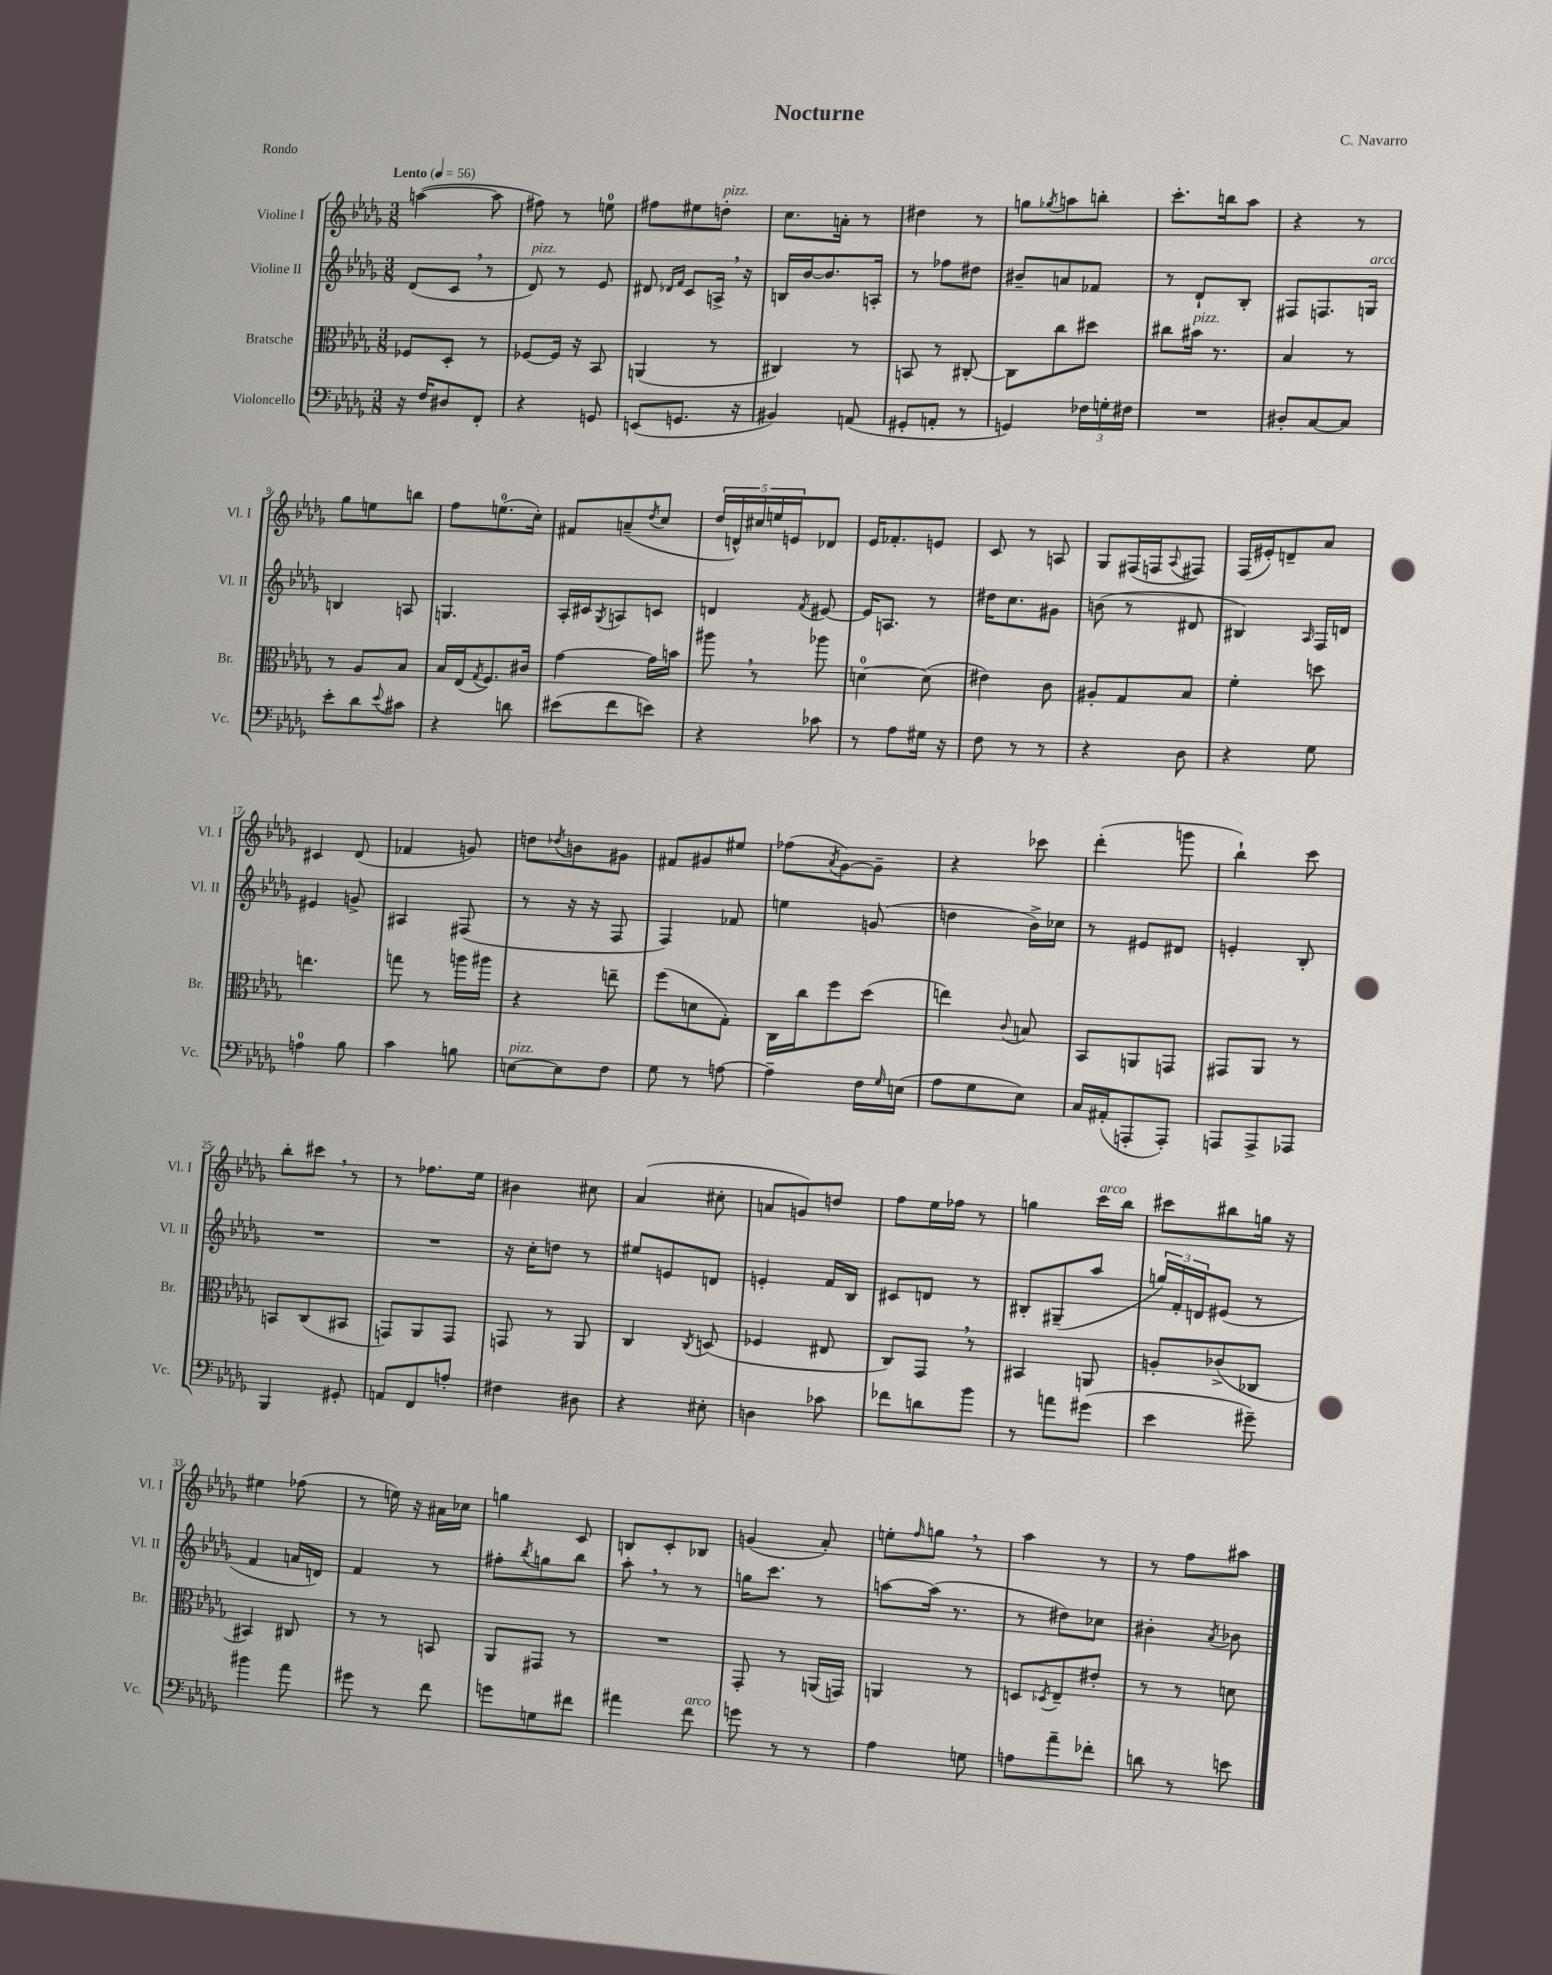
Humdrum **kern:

**kern	**kern	**kern	**kern
*part4	*part3	*part2	*part1
*staff4	*staff3	*staff2	*staff1
*I"Violoncello	*I"Bratsche	*I"Violine II	*I"Violine I
*I'Vc.	*I'Br.	*I'Vl. II	*I'Vl. I
*clefF4	*clefC3	*clefG2	*clefG2
*k[b-e-a-d-g-]	*k[b-e-a-d-g-]	*k[b-e-a-d-g-]	*k[b-e-a-d-g-]
*M3/8	*M3/8	*M3/8	*M3/8
*MM56	*MM56	*MM56	*MM56
=1	=1	=1	=1
!	!	!	!LO:TX:a:B:t=Lento
16r	8F-X/L	(8d-/L	([4aan\
16F/KL	.	.	.
8D#X/	8D-'/J	8c,/J	.
8FF'/J	8r	8r	8aa\]
=2	=2	=2	=2
!	!	!LO:TX:a:i:t=pizz.	!
4r	[8F-X/L	8d-/)	8ff#X\)
.	16F-/Jk]	8r	8r
.	16r	.	.
8GGn/	8BB-/	8e-/	8een\
=3	=3	=3	=3
(8EEn/L	(4AAn/	8d#X/	8ff#X\L
.	.	16qqd-X/LL	.
.	.	16qqf/JJ	.
8.GGn/J	.	8c/L	8ee#X\
!	!	!	!LO:TX:a:i:t=pizz.
.	8r	16An^,/Jk	8ddn'\J
16r	.	16r	.
=4	=4	=4	=4
4BB#X/)	4C#X/)	16Bn/LL	8.cc\L
.	.	[16b-/J	.
.	.	8.b-/]	.
.	.	.	16an'\Jk
(8AAn/	8r	.	8r
.	.	16An'/Jk	.
=5	=5	=5	=5
8GG#X'/L	8BBn/	8r	4dd#X\
8AAn'/J	8r	8ff-X\L	.
8r	[8C#X'/	8dd#X\J	8r
=6	=6	=6	=6
4GGn/)	8C#\L]	8b#X~/L	8ggn\L
.	.	.	8qgg-X/
.	8cc\	8an/	8aan\
24F-X\LL	8dd#X\J	8f-X/J	8bbn'\J
24Gn'\	.	.	.
24F#X\JJ	.	.	.
=7	=7	=7	=7
4.r	8cc#X\L	8r	8.ccc'\L
!	!LO:TX:a:i:t=pizz.	!	!
.	16b#X\Jk	8d-`/L	.
.	8.r	.	16bbn\k
.	.	8B-'/J	8aa-\J
=8	=8	=8	=8
8D#X'/L	4B-/	8F#X/L	4r
[8C/	.	8.Fn/	.
8C/J]	8r	.	8r
!	!	!LO:TX:a:i:t=arco	!
.	.	16Gn/Jk	.
!!LO:LB:g=z
=9	=9	=9	=9
8e-'\L	8r	4Bn/	8gg-\L
8d-\	8A-/L	.	8een\
8qqe-/	.	.	.
8c#X\J	8B-/J	8An/	8bbn\J
=10	=10	=10	=10
4r	16B-/LL	4.Gn/	8ff\L
.	(16E-/J	.	.
.	8qG-/	.	.
.	8.F/)	.	(8.een\
8dn\	.	.	.
.	16c#X/Jk	.	16cc'\Jk)
=11	=11	=11	=11
(8e#X\L	[4g-\	16A-'/LL	8f#X/L
.	.	16c#X/J	.
.	.	8qG-/	.
8f\	.	8An/	(8an~/
.	.	.	8qdd-/
8en\J)	16g-\LL]	8cn/J	8cc/J
.	16bn\JJ	.	.
=12	=12	=12	=12
4r	8aa#X,\	4dn/	20dd-/LL
.	.	.	20dn^^/)
.	.	.	20cc#X/
.	8r	.	.
.	.	.	20een/
.	.	.	20en/J
.	.	8qf/	.
8c-X\	8aa-X\	[8e#X/	8d-X/J
=13	=13	=13	=13
8r	[4dn\	16e#/KL]	16e-/KL
.	.	8.An/J	8.f-X'/
8A-\L	.	.	.
16G#X\Jk	(8d\]	8r	8en/J
16r	.	.	.
=14	=14	=14	=14
8F\	4e#X\)	16dd#X\KL	8c/
.	.	8.cc\	.
8r	.	.	8r
8r	8c\	8g#X\J	8An/
=15	=15	=15	=15
4r	8A#X'/L	(8bn\	8G-/L
.	8G-/	8r	(16F#X/L
.	.	.	16Fn/J
.	.	.	8qqA-/
8D-\	8B-/J	8d#X/	8F#X/J)
=16	=16	=16	=16
4r	4f'\	4B#X/)	(16F/LL
.	.	.	16e#X'/J)
.	.	.	8dn~/
.	.	16qqA-/	.
8G-\	8ddn\	16F/LL	8a-/J
.	.	16dn/JJ	.
!!LO:LB:g=z
=17	=17	=17	=17
4An\	4.een\	4e#X/	4c#X/
8B-\	.	8gn^/	(8d-/
=18	=18	=18	=18
4c\	8ggn\	4A#X/	4f-X/
.	8r	.	.
8Bn\	16aan\LL	(8F#X/	8gn/)
.	16aa#X\JJ	.	.
=19	=19	=19	=19
!LO:TX:a:i:t=pizz.	!	!	!
[8En\L	4r	8r	8ddn\L
.	.	.	8qdd-X/
8E\]	.	16r	8bn\
.	.	16r	.
8F\J	8een~\	8F/	8g#X\J
=20	=20	=20	=20
8G-\	(8ff\L	4F/)	8f#X/L
8r	8dn\	.	8g#X/
[8An\	8G-'\J)	8f-X/	8ee#X/J
=21	=21	=21	=21
4A~\]	16C\LL	4een\	(8ff-X\L
.	16cc\J	.	.
.	.	.	8qa-/
.	8ff\	.	[8g-\)
16F\LL	(8dd-\J	(8gn/	8g-~\J]
16qqG-/	.	.	.
(16En\JJ	.	.	.
=22	=22	=22	=22
8A-\L	4een\)	4ddn\	4r
8G-\	.	.	.
.	8qqc/	.	.
8E-\J)	8Bn/	16b-^\LL)	8ccc-X\
.	.	16cc-X\JJ	.
=23	=23	=23	=23
16C/LL	8BB-/L	8r	(4ddd-'\
(16AA#X'/J	.	.	.
8AAAn'/	8AAn/	8e#X/L	.
8AAA'/J)	8GGn/J	8d#X/J	8gggn\
=24	=24	=24	=24
8AAAn/L	8GG#X/L	4en'/	4bb-`\)
8AAA^/	8AA-/J	.	.
8AAA-X/J	8r	8B-'/	8ccc\
!!LO:LB:g=z
=25	=25	=25	=25
4BBB-/	8BBn/L	4.r	8bb-'\L
.	(8C/	.	8ccc#X,\J
8GG#X'/	8BB#X/J	.	8r
=26	=26	=26	=26
8AAn/L	8GGn/L)	4.r	8r
8FF/	8AA-/	.	8.ff-X\L
8An'/J	8GG/J	.	.
.	.	.	16ee-\Jk
=27	=27	=27	=27
4F#X\	8GGn/	16r	4b#X\
.	.	16cc'\KL	.
.	8r	8ddn\J	.
8D#X\	8AA-/	8r	8cc#X\
=28	=28	=28	=28
4r	4C/	8ee#X/L	(4a-/
.	.	8en/	.
.	8qC/	.	.
8E#X'\	(8Dn/	8dn/J	8cc#X'\
=29	=29	=29	=29
4Dn\	4F-X/	4en'/	8an/L
.	.	.	8gn/)
8c-X\	8E#X/	16f/LL	8ddn/J
.	.	16B-/JJ	.
=30	=30	=30	=30
8f-X\L	8C/L)	8c#X/L	8ff\L
8dn\	8GG-,/J	8dn/J	16ee-\L
.	.	.	16ff-X\JJ
8b-\J	8r	8r	8r
=31	=31	=31	=31
8r	4BB#X/	8B#X'/L	4ggn\
8an\L	.	(8G#X~/	.
!	!	!	!LO:TX:a:i:t=arco
(8g#X\J	8AAn/	8aa-/J	16ccc\LL
.	.	.	16bb-\JJ
=32	=32	=32	=32
4e-\	8An'/L	24ggn/LL)	8ccc#X\L
.	.	24f'/	.
.	.	24dn/J	.
.	(8c-X^/	(8e#X/J	8bb#X\
8g#X~\)	8C-X/J	8r	16ggn\Jk
.	.	.	16r
!!LO:LB:g=z
=33	=33	=33	=33
4b#X\	4BB#X/)	4f/	4ee#X\
8a-\	8C#X/	16an/LL	(8ff-X\
.	.	16dn/JJ)	.
=34	=34	=34	=34
8g#X\	8r	4f/	8r
8r	8r	.	16een\)
.	.	.	16r
8f\	8BBn/	8r	16a#X\LL
.	.	.	16cc-X\JJ
=35	=35	=35	=35
8gn\L	8AA-/L	8ff#X'\L	4ggn\
.	.	8qbb-/	.
8Gn\	8GG#X/J	8ggn\	.
8f#X\J	8r	8bb-\J	8c/
=36	=36	=36	=36
4a#X\	4.r	8aa-',\	8Bn/L
.	.	8r	8c'/
!LO:TX:a:i:t=arco	!	!	!
8f\	.	8r	8B-X/J
=37	=37	=37	=37
8gn\	8GG-'/	16ggn\KL	(4gn/
.	.	8.ccc\J	.
8r	8r	.	.
8r	(16AAn/LL	8r	8a-'/)
.	16GGn/JJ)	.	.
=38	=38	=38	=38
4A-\	4AAn/	[8aan\L	8een'\L
.	.	.	16qqff/
.	.	(16aa\Jk]	8ggn,\J
.	.	8.r	.
8Gn\	8r	.	8r
=39	=39	=39	=39
8An\L	8Dn/L	8r	4aa-\
.	8qD-X/	.	.
8a-~\	8E-~/	8dd#X\L)	.
8f-X'\J	8e#X'/J	8cc-X\J	8r
=40	=40	=40	=40
8dn\	8r	4b#X'\	8r
8r	8r	.	8ff\L
.	.	8qa-/	.
8en\	8dn\	8b-X\	8aa#X\J
==	==	==	==
*-	*-	*-	*-
